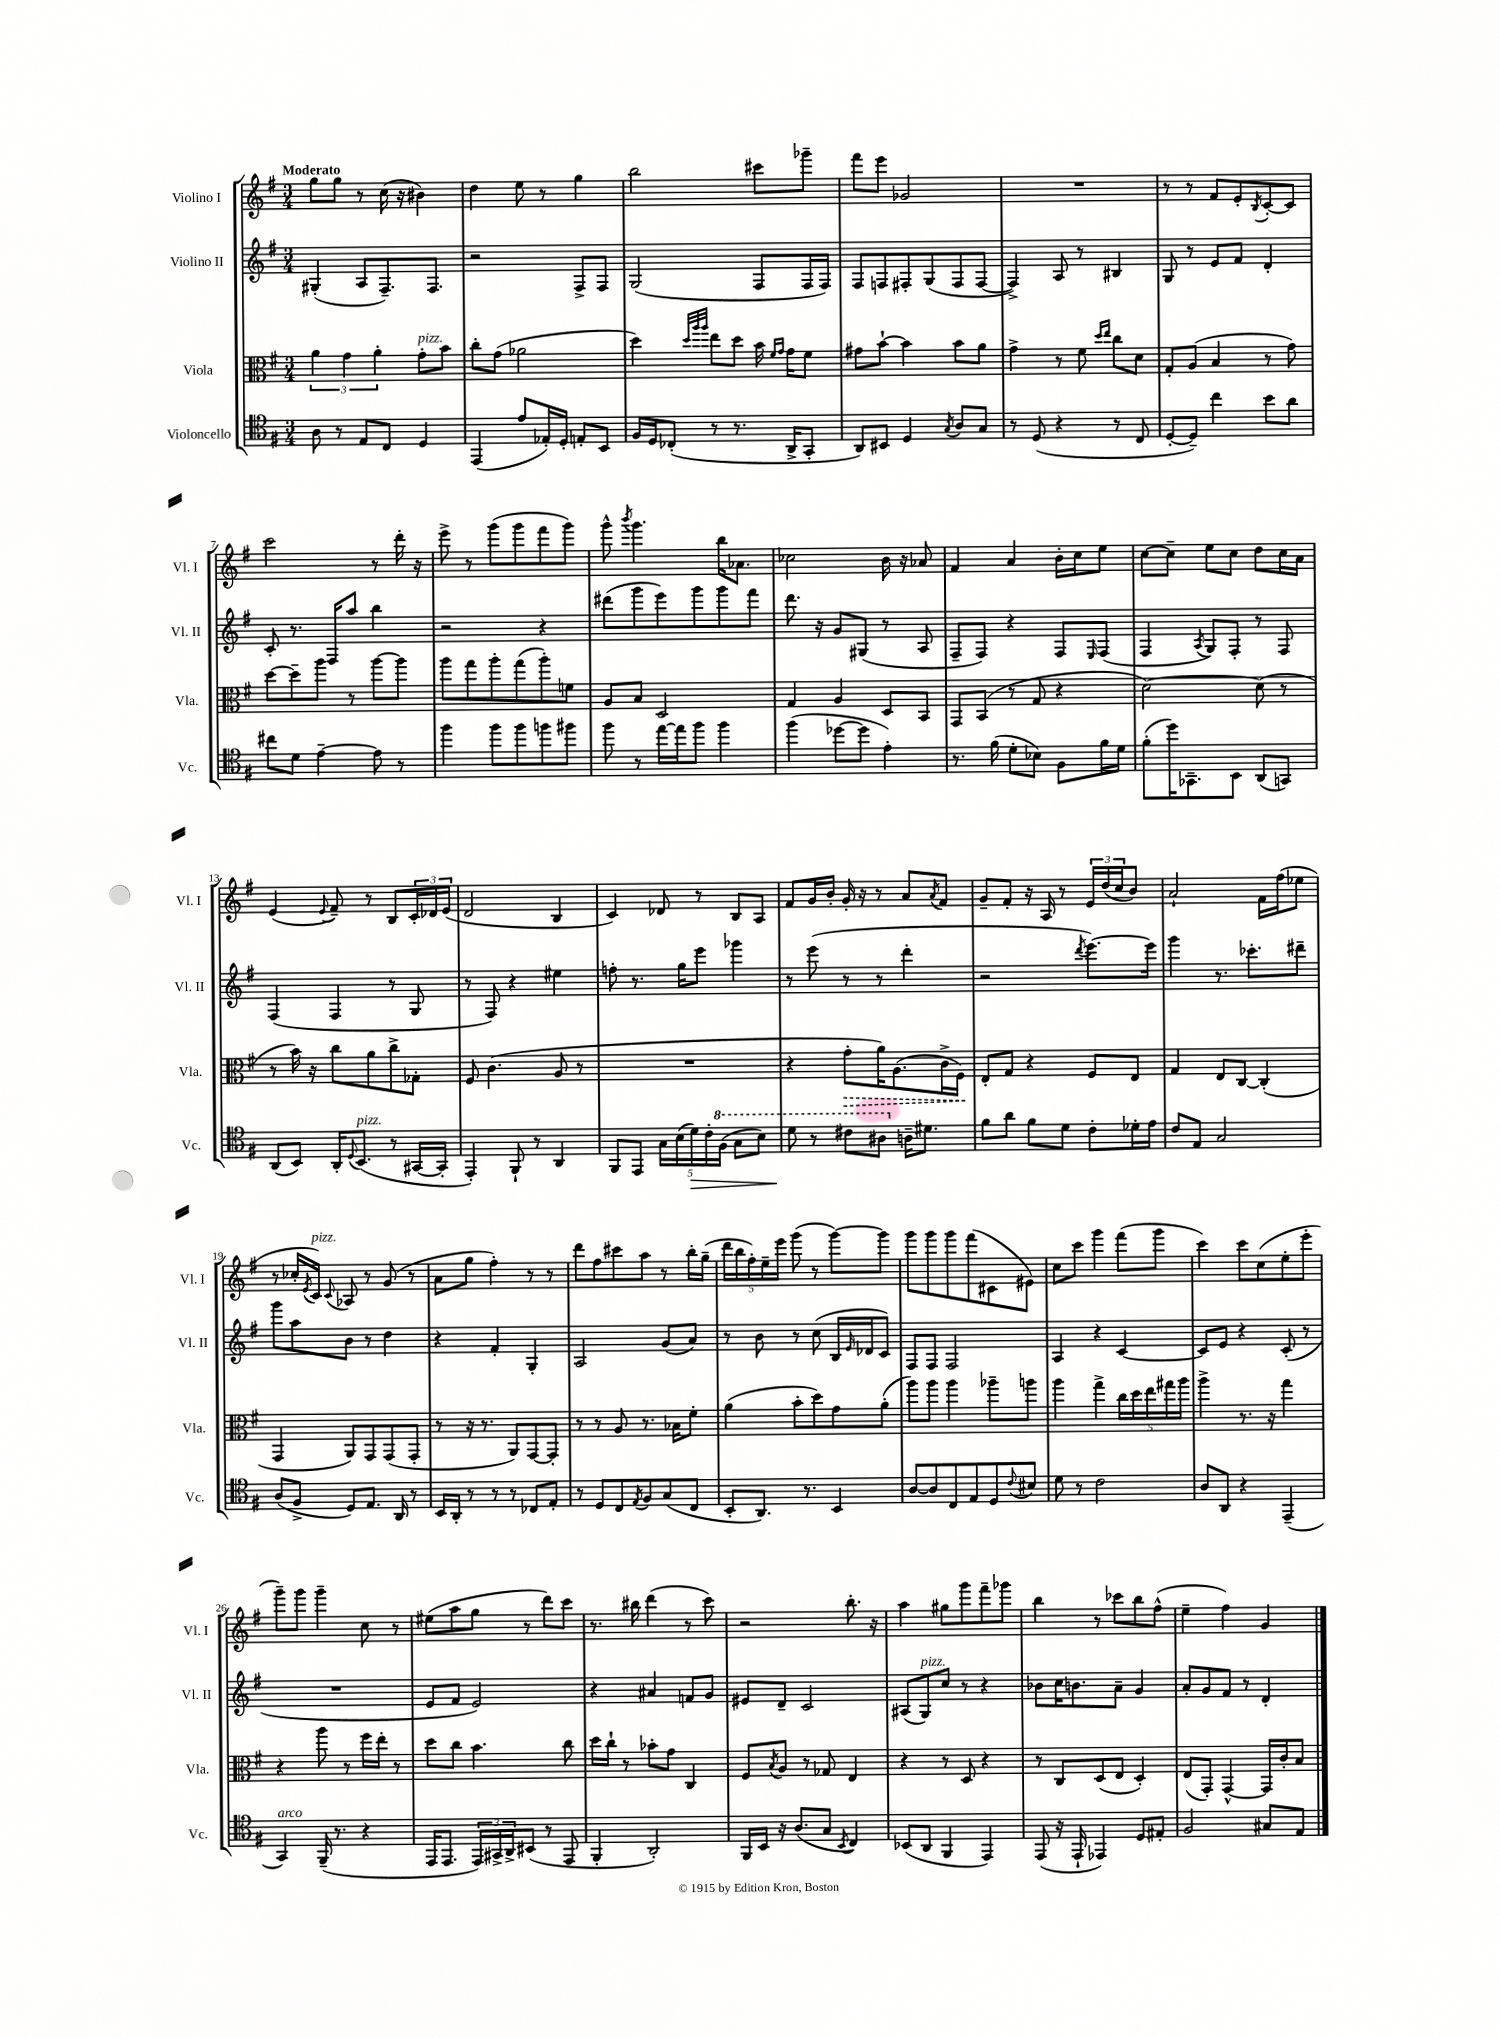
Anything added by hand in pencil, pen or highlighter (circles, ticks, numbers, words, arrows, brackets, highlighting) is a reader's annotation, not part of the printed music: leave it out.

**kern	**dynam	**kern	**dynam	**kern	**kern
*part4	*part4	*part3	*part3	*part2	*part1
*staff4	*staff4	*staff3	*staff3	*staff2	*staff1
*I"Violoncello	*	*I"Viola	*	*I"Violino II	*I"Violino I
*I'Vc.	*	*I'Vla.	*	*I'Vl. II	*I'Vl. I
*clefC4	*	*clefC3	*	*clefG2	*clefG2
*k[f#]	*	*k[f#]	*	*k[f#]	*k[f#]
*M3/4	*	*M3/4	*	*M3/4	*M3/4
=1	=1	=1	=1	=1	=1
!	!	!	!	!	!LO:TX:a:B:t=Moderato
8A\	.	6a\	.	(4G#X'/	8gg\L
8r	.	.	.	.	8gg\J
.	.	6g\	.	.	.
8E/L	.	.	.	8A/L	8r
.	.	6a'\	.	.	.
8C/J	.	.	.	8.F#~/)	(16cc\
.	.	.	.	.	16r
!	!	!LO:TX:a:i:t=pizz.	!	!	!
4D/	.	8g'\L	.	.	4b#X\)
.	.	.	.	8.F#/J	.
.	.	8b\J	.	.	.
=2	=2	=2	=2	=2	=2
(4EE/	.	8cc'\L	.	2r	4dd\
.	.	(8g\J	.	.	.
8e/L	.	2a-X\	.	.	8ee\
16E-X'/L)	.	.	.	.	8r
16D'/JJ	.	.	.	.	.
8En'/L	.	.	.	8F#^/L	4gg\
8BB/J	.	.	.	8F#/J	.
=3	=3	=3	=3	=3	=3
16F#/LL	.	4dd\)	.	(2G/	2bb\
16D/J	.	.	.	.	.
(8C-X'/J	.	.	.	.	.
.	.	32qqdd/LLL	.	.	.
.	.	32qqaa/	.	.	.
.	.	32qqaa/JJJ	.	.	.
8r	.	8ee\L	.	.	.
8.r	.	8dd\J	.	.	.
.	.	16b\	.	8F#/L	8ccc#X\L
.	.	16qqf#/LL	.	.	.
.	.	16qqg/JJ	.	.	.
16AA^/KL	.	16g\KL	.	.	.
8GG'/J	.	8f#\J	.	16F#/L	8ggg-X~\J
.	.	.	.	16F#/JJ)	.
=4	=4	=4	=4	=4	=4
8AA/L)	.	8g#X\L	.	8F#/L	8fff#\L
8BB#X/J	.	[8b`\J	.	8Fn/	8eee\J
4D/	.	4b\]	.	8F#X'/	2g-X/
.	.	.	.	(8G/	.
8qG/	.	.	.	.	.
8A/L	.	8b\L	.	8F#/	.
8G/J	.	8a\J	.	[8F#/J	.
=5	=5	=5	=5	=5	=5
8r	.	4g^\	.	4F#^/])	2.r
(8D/	.	.	.	.	.
4r	.	8r	.	8A/	.
.	.	8f#\	.	8r	.
.	.	16qqdd/LL	.	.	.
.	.	16qqee/JJ	.	.	.
8r	.	8cc\L	.	4B#X/	.
8C/	.	8d\J	.	.	.
=6	=6	=6	=6	=6	=6
[8D'/L	.	8G'/L	.	8G/	8r
8D~/J])	.	(8A/J	.	8r	8r
4cc\	.	4B/	.	8e/L	8f#/L
.	.	.	.	8f#/J	8e'/
.	.	.	.	.	8qB/
8b\L	.	8r	.	4d'/	[8c'/
8a\J	.	8g\)	.	.	8c/J]
!!LO:LB:g=z
=7	=7	=7	=7	=7	=7
8cc#X\L	.	[8dd\L	.	8c'/	2ccc\
8d\J	.	8dd~\]	.	8.r	.
[4e~\	.	8aa\J	.	.	.
.	.	.	.	16F#/KL	.
.	.	8r	.	8aa/J	.
8e\]	.	[8aa\L	.	4bb\	8r
8r	.	8aa\J]	.	.	16ddd'\
.	.	.	.	.	16r
=8	=8	=8	=8	=8	=8
4ff#\	.	8aa\L	.	2r	8eee^\
.	.	8gg\	.	.	8r
8ff#\L	.	8aa'\	.	.	(8ggg\L
8ff#\	.	(8gg\	.	.	8ggg\
8ffn\	.	8aa'\)	.	4r	8fff#\
8ff#X\J	.	8fn\J	.	.	8ggg\J)
=9	=9	=9	=9	=9	=9
8ff#\	.	8A/L	.	(8ddd#X\L	8ggg^^\
.	.	.	.	.	8qbbb/
8r	.	8B/J	.	8ggg\	4.ggg\
[16ee\LL	.	2D/	.	8eee\)	.
16ee\J]	.	.	.	.	.
8ff#\J	.	.	.	8ggg\	.
4ff#\	.	.	.	8ggg\	16bb\KL
.	.	.	.	.	8.a-X\J
.	.	.	.	8fff#\J	.
=10	=10	=10	=10	=10	=10
(4ff#\	.	4G/	.	8.ddd\	2cc-X\
.	.	.	.	16r	.
[8dd-X\L	.	4A/	.	8g/L	.
8dd-\J]	.	.	.	(8G#X/J	.
4e'\)	.	8D/L	.	8r	16b\
.	.	.	.	.	16r
.	.	8BB/J	.	8A/	8a-X/
=11	=11	=11	=11	=11	=11
8.r	.	8GG/L	.	8F#~/L	4f#/
.	.	(8BB/J	.	8F#/J)	.
(16f#\	.	.	.	.	.
8d'\L	.	8r	.	4r	4a/
8B-X\J)	.	8G/	.	.	.
8F#\L	.	4r	.	8F#/L	16b'\LL
.	.	.	.	.	16cc\J
.	.	.	.	16qqE/	.
16f#\L	.	.	.	(8F#/J	8ee\J
16d\JJ	.	.	.	.	.
=12	=12	=12	=12	=12	=12
(8f#'\L	.	[2d\)	.	4F#/	[8cc\L
16dd\K)	.	.	.	.	8cc~\J]
8.GG-X~\	.	.	.	.	.
.	.	.	.	8qA/	.
.	.	.	.	8G/L)	8ee\L
8BB\J	.	.	.	8F#'/J	8cc\J
(8AA/L	.	(8d\]	.	8r	8dd\L
8GGn/J)	.	8r	.	8F#/	16cc\L
.	.	.	.	.	16a\JJ
!!LO:LB:g=z
=13	=13	=13	=13	=13	=13
(8AA/L	.	8r	.	(4F#/	(4e/
8BB/J)	.	16b\)	.	.	.
.	.	16r	.	.	.
.	.	.	.	.	8qqe/
16AA'/KL	.	8cc\L	.	4F#/	8f#~/)
8qqD/	.	.	.	.	.
!LO:TX:a:i:t=pizz.	!	!	!	!	!
(8.BB/J	.	.	.	.	.
.	.	8a\	.	.	8r
8r	.	8cc^\	.	8r	8B/L
[16GG#X/LL	.	8G-X'\J	.	8G/	24c'/L
.	.	.	.	.	24d-X/
16GG#'/JJ]	.	.	.	.	.
.	.	.	.	.	(24e/JJ
=14	=14	=14	=14	=14	=14
4EE'/)	.	8F#/	.	8r	2d/
.	.	(4.c\	.	8F#/)	.
8FF#`/	.	.	.	4r	.
8r	.	.	.	.	.
4AA/	.	8A/	.	4ee#X\	4B/
.	.	8r	.	.	.
=15	=15	=15	=15	=15	=15
8FF#/L	.	2.r	.	8ffn'\	4c/)
8EE/J	.	.	.	8.r	.
20G\LL	.	.	.	.	8d-X/
(20B\	.	.	.	.	.
.	.	.	.	16gg\KL	.
!	!LO:HP:b	!	!	!	!
20d\)	>	.	.	.	.
.	.	.	.	8eee\J	8r
20c'\	.	.	.	.	.
*8va	*	*	*	*	*
(20f#\JJ	.	.	.	.	.
8g\L	.	.	.	4ggg-X\	8B/L
8b\J)	.	.	.	.	8A/J
=16	=16	=16	=16	=16	=16
8dd\	.	4r	.	8r	8f#/L
8r	]	.	.	(8eee\	16g/L
.	.	.	.	.	16b'/JJ
!	!	!	!LO:HP:b	!	!
8cc#X\L	.	8g'\L	>	8r	16g'/
.	.	.	.	.	16r
8a#X\J	.	16a\K)	.	8r	8r
.	.	(8.A\	.	.	.
*X8va	*	*	*	*	*
16An~\KL	.	.	.	4ddd'\	8a/L
8.d#X\J	.	.	.	.	.
.	.	.	.	.	8qa/
.	.	16c^\L	.	.	8f#/J
.	.	16F#\JJ)	.	.	.
.	.	.	]	.	.
=17	=17	=17	=17	=17	=17
8f#\L	.	8E'/L	.	2r	8g~/L
8a\J	.	8G/J	.	.	8f#'/J
8f#\L	.	4r	.	.	16r
.	.	.	.	.	16A/
8d\J	.	.	.	.	8r
.	.	.	.	8qddd/	.
8c'\L	.	8F#/L	.	[8.eee\L)	24e/LL
.	.	.	.	.	(24dd/
.	.	.	.	.	24cc/J
16d-X'\L	.	8E/J	.	.	8b/J)
16e\JJ	.	.	.	16eee\Jk]	.
=18	=18	=18	=18	=18	=18
8c/L	.	4G/	.	4ggg\	2a`/
8E/J	.	.	.	.	.
2G/	.	8E/L	.	8.r	.
.	.	[8C/J	.	.	.
.	.	.	.	8.ccc-X'\L	.
.	.	(4C'/]	.	.	16f#\LL
.	.	.	.	.	(16ff#\J
.	.	.	.	8ddd#X~\J	8ee-X\J
!!LO:LB:g=z
=19	=19	=19	=19	=19	=19
(8A/L	.	4GG/	.	8ggg\L	8r
8F#^/J	.	.	.	8aa\	16cc-X'/LL
.	.	.	.	.	8qe/
!	!	!	!	!	!LO:TX:a:i:t=pizz.
.	.	.	.	.	16c/JJ)
.	.	.	.	.	8qqc/
8D/L)	.	8AA/L)	.	8b\J	8A-X/
8.E/J	.	8GG/	.	8r	8r
.	.	(8GG/	.	4dd\	(8g/
16AA/	.	.	.	.	.
8r	.	8GG'/J	.	.	8r
=20	=20	=20	=20	=20	=20
16BB/LL	.	8r	.	4r	8a\L
16AA'/JJ	.	.	.	.	.
8r	.	16r	.	.	8gg\J
.	.	8.r	.	.	.
8r	.	.	.	4f#'/	4ff#'\)
8r	.	8AA/L)	.	.	.
8C-X/L	.	[8GG/	.	4G'/	8r
8E'/J	.	8GG'/J]	.	.	8r
=21	=21	=21	=21	=21	=21
8r	.	8r	.	2A/	8ddd\L
8D/L	.	8r	.	.	8ff#\
8C/	.	8A/	.	.	8ccc#X\
8qE/	.	.	.	.	.
8F#/	.	8.r	.	.	8aa\J
(8G/	.	.	.	(8g/L	8r
.	.	16B-X\KL	.	.	.
8C/J	.	8f#'\J	.	8a/J)	16bb'\LL
.	.	.	.	.	(16gg~\JJ
=22	=22	=22	=22	=22	=22
8BB'/L	.	(4a\	.	8r	20ddd\LL
.	.	.	.	.	20bb\
.	.	.	.	.	20ff#'\)
8.AA/J)	.	.	.	8b\	.
.	.	.	.	.	20ee~\
.	.	.	.	.	20eee\JJ
.	.	8b'\L	.	8r	(8ggg\
8.r	.	.	.	.	.
.	.	8dd\)	.	(8cc\	8r
4BB/	.	8g\	.	16B/LL	[8ggg\L)
.	.	.	.	16qqe/	.
.	.	.	.	16d-X/J	.
.	.	(8a'\J	.	8c/J)	8ggg\J]
=23	=23	=23	=23	=23	=23
[8A/L	.	8aa\L)	.	8F#/L	8ggg\L
8A/]	.	8aa\J	.	8F#/J	8ggg\
8C/	.	4aa\	.	2F#/	8ggg\
8E/	.	.	.	.	(8fff#\
8D/	.	8aa-X~\L	.	.	8c#X\
8qqc/	.	.	.	.	.
8B#X/J	.	8aan\J	.	.	8e#X\J)
=24	=24	=24	=24	=24	=24
8d\	.	4aa\	.	4A/	8cc\L
8r	.	.	.	.	8ccc\J
2c\	.	4gg^\	.	4r	4ggg\
.	.	20cc\LL	.	[4c/	(8fff#\L
.	.	20dd\	.	.	.
.	.	20ee\	.	.	.
.	.	.	.	.	8ggg\J
.	.	20gg#X\	.	.	.
.	.	20aa\JJ	.	.	.
=25	=25	=25	=25	=25	=25
8A/L	.	4aa^\	.	8c/L]	4ccc\)
8AA/J	.	.	.	8e/J	.
4r	.	8.r	.	4r	8ccc\L
.	.	.	.	.	(8cc\
.	.	16r	.	.	.
(4EE~/	.	4gg\	.	(8c'/	8ee'\
.	.	.	.	8r	8eee'\J
!!LO:LB:g=z
=26	=26	=26	=26	=26	=26
!LO:TX:a:i:t=arco	!	!	!	!	!
4GG/)	.	4r	.	2.r	8ggg~\L)
.	.	.	.	.	8ggg\J
(16FF#~/	.	8aa\	.	.	4ggg~\
8.r	.	.	.	.	.
.	.	8r	.	.	.
4r	.	16ff#\LL	.	.	8cc\
.	.	16ee'\JJ	.	.	.
.	.	8r	.	.	8r
=27	=27	=27	=27	=27	=27
16EE/KL	.	8dd\L	.	8e/L	(8ee#X\L
8.EE/J	.	.	.	.	.
.	.	8cc\J	.	8f#/J	8aa\
24EE/LL)	.	4.b\	.	2e/)	8gg\J
24GG#X^/	.	.	.	.	.
24AA^/J	.	.	.	.	.
(8BB#X/J	.	.	.	.	8r
8r	.	.	.	.	8ddd\L)
8EE/	.	8cc\	.	.	8ccc\J
=28	=28	=28	=28	=28	=28
4FF#'/	.	16dd\LL	.	4r	8.r
.	.	16cc`\JJ	.	.	.
.	.	8r	.	.	.
.	.	.	.	.	16bb#X\
2AA'/)	.	8b-X'\L	.	4a#X/	(4ddd\
.	.	8g\J	.	.	.
.	.	4C/	.	8fn/L	8r
.	.	.	.	8g/J	8ccc\)
=29	=29	=29	=29	=29	=29
16FF#/LL	.	8F#/L	.	8e#X/L	2r
16BB/JJ	.	.	.	.	.
.	.	8qB/	.	.	.
16r	.	8A/J	.	8d~/J	.
(8.A/L	.	.	.	.	.
.	.	8r	.	2c/	.
8G/J	.	8G-X/	.	.	.
8qBB/	.	.	.	.	.
4C/)	.	4E/	.	.	8.bb'\
.	.	.	.	.	16r
=30	=30	=30	=30	=30	=30
(8BB-X/L	.	4r	.	(8A#X/L	4aa\
!	!	!	!	!LO:TX:a:i:t=pizz.	!
8AA/J	.	.	.	8G/)	.
4FF#/	.	8r	.	8cc/J	8gg#X\L
.	.	8D/	.	8r	8ggg\
4EE/)	.	4r	.	4r	8fff#~\
.	.	.	.	.	8ggg-X\J
=31	=31	=31	=31	=31	=31
(8EE/	.	8r	.	8b-X\L	4bb\
16r	.	8C/L	.	16cc\K	.
16EE`/	.	.	.	8.bn\	.
4EE-X/)	.	(8D/	.	.	8r
.	.	8E/J	.	8a~\J	8ccc-X\L
8D/L	.	4D'/)	.	4g/	8bb\
8E#X'/J	.	.	.	.	(8ff#^^\J
=32	=32	=32	=32	=32	=32
2F#/	.	(8E/L	.	8a'/L	4ee~\
.	.	8GG'/J)	.	8g/	.
.	.	[4GG^^/	.	8f#/J	4ff#\)
.	.	.	.	8r	.
8G#X/L	.	16GG/LL]	.	4d'/	4g/
.	.	16c'/J	.	.	.
8E/J	.	8B/J	.	.	.
==	==	==	==	==	==
*-	*-	*-	*-	*-	*-
